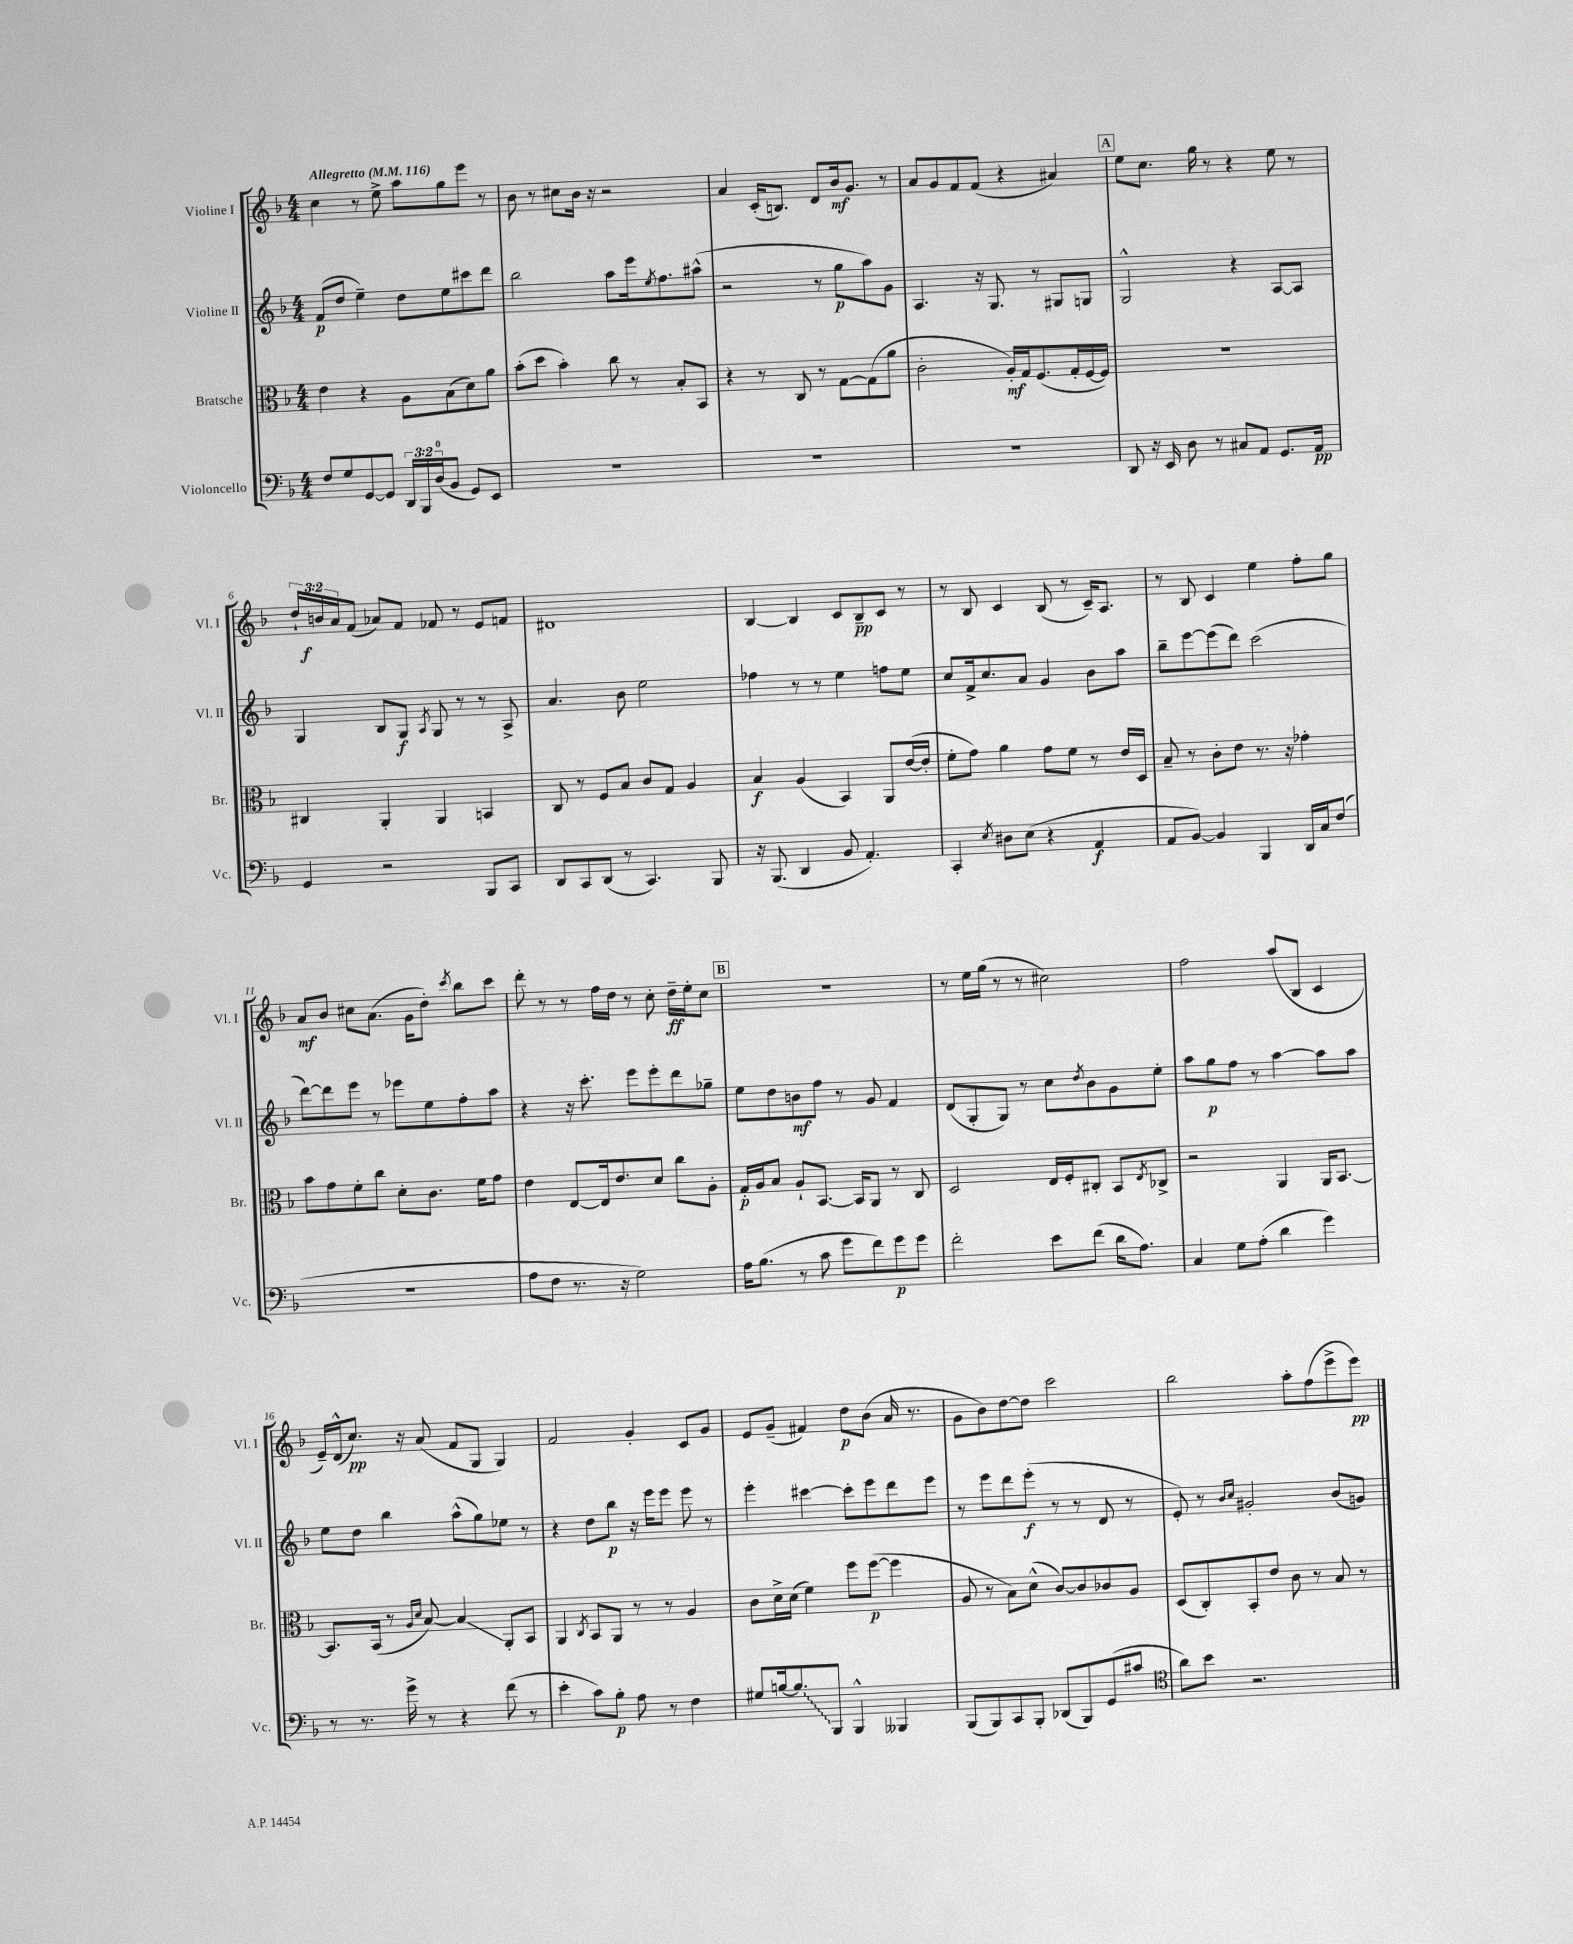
<<
\new StaffGroup <<
\new Staff = "s0" \with { instrumentName = "Violine I" shortInstrumentName = "Vl. I" } {
    \clef treble \key f \major \numericTimeSignature \time 4/4 \override Staff.TupletNumber.text = #tuplet-number::calc-fraction-text \tempo "Allegretto" 4 = 116
    c''4 r8 e''8-> a''8 g''8 e'''8 r8 |
    bes'8 r8 cis''8 bes'16 r16 r2 |
    a'4 c'16-.( b8.) d'8 bes'16\mf g'8. r8 |
    a'8 g'8 f'8 f'8( r4 ais'4) |
    \mark \markup { \box "A" } e''8 c''8. g''16 r8 r4 e''8 r8 |
    \tuplet 3/2 { d''16-! b'16\f a'16 } f'8( aes'8) f'8 fes'8 r8 e'8 f'8 |
    dis'1 |
    bes4~ bes4 c'8 bes8--\pp c'8 r8 |
    r8 bes8 c'4 bes8( r8 c'16--) a8. |
    r8 bes8 c'4 e''4 f''8-. g''8 |
    a'8\mf bes'8 cis''8 a'8.( g'16 d''8-.) \acciaccatura { c'''8 } bes''8 c'''8 |
    d'''8-. r8 r8 f''16 d''16 r8 c''8-. d''16--\ff e''16-. c''8 |
    \mark \markup { \box "B" } R1 |
    r8 e''16 g''16( r8 r8 cis''2) |
    f''2 a''8( bes8 c'4 |
    e'16--) d'16-^( c''8.\pp) r16 a'8( f'8 g8 g4) |
    f'2 g'4-. c'8 g'8 |
    e'8 g'8--( fis'4) d''8\p bes'8( a'16 r8. |
    g'8 bes'8) d''8~ d''8 c'''2 |
    bes''2 a''8-. f''8( e'''8-> e'''8\pp) \bar "|." |
}
\new Staff = "s1" \with { instrumentName = "Violine II" shortInstrumentName = "Vl. II" } {
    \clef treble \key f \major \numericTimeSignature \time 4/4
    f'8\p( d''8 e''4--) d''8 e''8 cis'''8 d'''8 |
    bes''2 a''8 e'''16 \acciaccatura { e''8 } f''8. ais''8-^( |
    r2 r8 g''8\p a''8) g'8 |
    a4. r16 g8. r8 gis8 g8 |
    \mark \markup { \box "A" } g2-^ r4 a8~ a8 |
    g4 bes8 g8\f \acciaccatura { a8 } g8 r8 r8 a8-> |
    a'4. bes'8 e''2 |
    fes''4 r8 r8 e''4 f''8 e''8 |
    c''8 f'16-> c''8. a'8 g'4 bes'8 a''8 |
    bes''8-- e'''8~ e'''8( d'''8) c'''2( |
    d'''8~) d'''8 e'''8 r8 ees'''8 e''8 f''8-. a''8 |
    r4 r16 c'''8.-. e'''8 e'''8-. d'''8 ges''8-- |
    \mark \markup { \box "B" } e''8 d''8 b'8\mf f''8 r8 g'8 f'4 |
    d'8( g8-. g8) r8 c''8 \acciaccatura { d''8 } bes'8 g'8 e''8-. |
    a''8 g''8\p f''8 r8 a''4~ a''8 a''8 |
    e''8 d''8 bes''4 a''8-^( g''8) ees''8 r8 |
    r4 d''8 bes''8\p r16 e'''16 e'''8 e'''8 r8 |
    e'''4-. cis'''4~ cis'''8-. e'''8 d'''8 e'''8 |
    r8 e'''8 d'''8 e'''8-.\f( r8 r8 d'8 r8 |
    e'8-.) r8 \grace { bes'16 c''16 } gis'2-. bes'8( g'8) \bar "|." |
}
\new Staff = "s2" \with { instrumentName = "Bratsche" shortInstrumentName = "Br." } {
    \clef alto \key f \major \numericTimeSignature \time 4/4
    e'4 r4 a8 bes8( d'8) a'8 |
    bes'8-.( d''8 bes'4-.) c''8 r8 bes8-. bes,8 |
    r4 r8 c8 r8 g8~ g8( a'8 |
    c'2-. a16-.\mf) g16 f8.( g16-. f16~ f16) |
    \mark \markup { \box "A" } r1 |
    cis4 a,4-. a,4 b,4 |
    c8 r8 f8 bes8 c'8 g8 a4 |
    bes4\f a4( bes,4) a,8 e'16~( e'16-. |
    f'8-. g'8) a'4 g'8 f'8 r8 e'16 d16 |
    bes8-- r8 c'8-. e'8 r8. r16 ges'4-. |
    bes'8 g'8 f'8-. c''8 d'8-. c'8. f'16 g'8 |
    e'4 e8~ e16 e'8. d'8 c''8 a8-. |
    \mark \markup { \box "B" } g16-.\p a16 bes8 a8-! bes,8.~ bes,16 a,8 r8 c8 |
    d2 e16 f16-. cis8-. bes,8 \acciaccatura { e8 } ces8-> |
    r2 a,4 a,16 bes,8.~ |
    bes,8. bes,16( r8 \grace { a16 d'16 } bes8~) bes4\glissando a,8-. bes,8 |
    a,4 \acciaccatura { c8 } bes,8 a,8 r8 r8 a4 |
    c'8 d'16-> d'16( f'4) f''8 f''8~\p( f''4 |
    a8 r8 bes8) d'8-^( c'8~) c'8 ces'8 a8 |
    d8( c8-.) bes,8-. e'8 c'8 r8 bes8 r8 \bar "|." |
}
\new Staff = "s3" \with { instrumentName = "Violoncello" shortInstrumentName = "Vc." } {
    \clef bass \key f \major \numericTimeSignature \time 4/4 \override Staff.TupletNumber.text = #tuplet-number::calc-fraction-text
    f8 g8 g,8~ g,8 \tuplet 3/2 { d,16 bes,,16 d16-0( } bes,8 g,8) e,8 |
    R1 |
    R1 |
    R1 |
    \mark \markup { \box "A" } d,8 r16 e,16 d8 r8 cis8 a,8 g,8. a,16\pp |
    g,4 r2 bes,,8 c,8 |
    d,8 c,8 d,8( r8 c,4.) bes,,8 |
    r16 bes,,8.( d,4 bes,8 a,4.-.) |
    c,4-. \acciaccatura { e8 } dis8 e8( r4 a,4\f |
    a,8 bes,8~) bes,4 bes,,4 d,16 c16 f8( |
    R1 |
    a8 f8 r8. r16 g2) |
    \mark \markup { \box "B" } a16 bes8.( r8 c'8 g'8 f'8) g'8\p g'8 |
    f'2-. e'8 f'8( d'16 a8.) |
    c4 g8 a8-.( d'4 g'4) |
    r8 r8. g'16-> r8 r4 f'8( r8 |
    e'4-. c'8) bes8-.\p a8 r8 f4 |
    gis8 b16~ \once \override Glissando.style = #'zigzag b8.\glissando bes,,8 bes,,4-^ beses,,4 |
    bes,,8( bes,,8) c,8 bes,,8-. des,8( bes,,8) g,8( cis'8 |
    \clef tenor a'8) bes'8 r2. \bar "|." |
}
>>
>>
